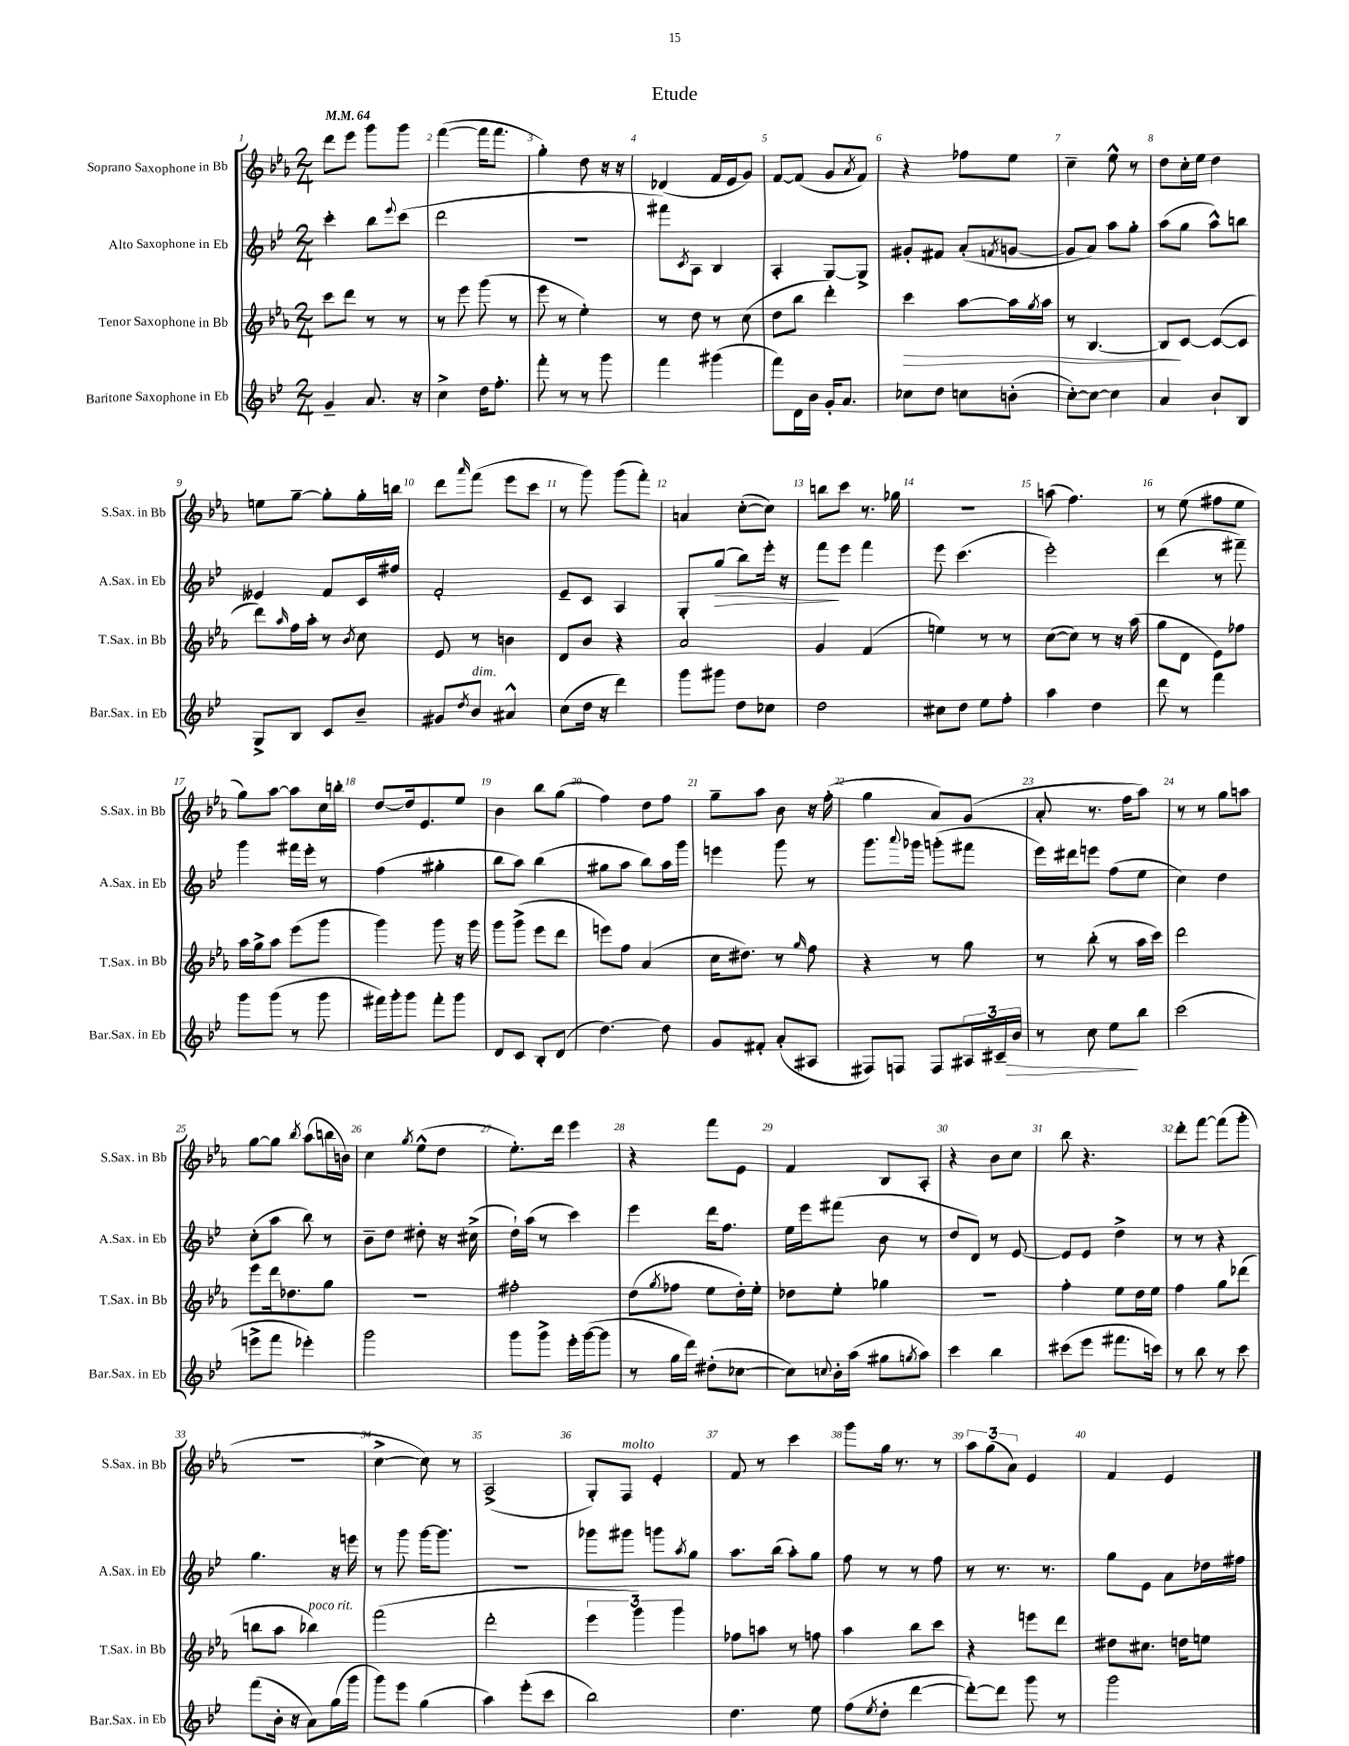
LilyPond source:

\header { title = "Etude" }
<<
\new StaffGroup <<
\new Staff = "s0" \with { instrumentName = "Soprano Saxophone in Bb" shortInstrumentName = "S.Sax. in Bb" } {
    \clef treble \key ees \major \numericTimeSignature \time 2/4 \tempo 4 = 64
    d'''8 ees'''8 g'''8 g'''8 |
    f'''4~( f'''16 f'''8. |
    g''4-.) d''8 r16 r16 |
    des'4( f'16 ees'16 g'8) |
    f'8~ f'8( g'8 \acciaccatura { aes'8 } f'8) |
    r4 fes''8 ees''8 |
    c''4-- ees''8-^ r8 |
    d''8 c''16-. ees''16 d''4 |
    e''8 g''8~-- g''8-. g''16-. b''16 |
    d'''8 \grace { aes'''16 } f'''8( ees'''8 c'''8 |
    r8 g'''8) g'''8( f'''8-.) |
    a'4 c''8~-.( c''8) |
    b''8 c'''8 r8. ges''16 |
    R2 |
    a''8( f''4.) |
    r8 ees''8( fis''8 ees''8 |
    g''8) aes''8~ aes''8 c''16 b''16-. |
    d''8~ d''16 ees'8. ees''8 |
    bes'4 bes''8 g''8( |
    f''4) d''8 f''8 |
    g''8-- aes''8 bes'8 r16 f''16-.( |
    g''4 aes'8) g'8( |
    aes'8-. r8. f''16 aes''8) |
    r8 r8 g''8 a''8 |
    g''8~ g''8 \acciaccatura { bes''8 } aes''8( b''16 b'16) |
    c''4 \acciaccatura { g''8 } ees''8-^( d''8 |
    ees''8.-.) d'''16 ees'''4 |
    r4 f'''8 ees'8 |
    f'4 bes8 aes8-. |
    r4 bes'8 c''8 |
    bes''8 r4. |
    d'''8-. f'''8~ f'''8( g'''8-. |
    R2 |
    c''4~-> c''8) r8 |
    aes2->( |
    g8-.) f8^\markup { \italic "molto" } ees'4-. |
    f'8 r8 c'''4 |
    g'''8 g''16 r8. r8 |
    \tuplet 3/2 { aes''8 g''8( aes'8) } ees'4 |
    f'4 ees'4 \bar "|." |
}
\new Staff = "s1" \with { instrumentName = "Alto Saxophone in Eb" shortInstrumentName = "A.Sax. in Eb" } {
    \clef treble \key bes \major \numericTimeSignature \time 2/4
    c'''4-. bes''8 \appoggiatura { ees'''8 } c'''8( |
    d'''2 |
    R2 |
    fis'''8) \acciaccatura { c'8 } a8 bes4 |
    a4-. g8~ g8-> |
    gis'8-. fis'8 a'8-.( \acciaccatura { f'8 } g'8~ |
    g'8 a'8) a''8 g''8-. |
    a''8( g''8 a''8-^) b''8 |
    eeses'4 f'8 c'16 fis''16 |
    f'2-. |
    ees'8-- c'8 a4 |
    g8-. g''8\>( bes''8) ees'''16-. r16 |
    f'''8\! ees'''8 f'''4 |
    ees'''8 c'''4.( |
    ees'''2-.) |
    d'''4( r8 fis'''8--) |
    g'''4 fis'''16 ees'''16-. r8 |
    f''4( gis''4-. |
    bes''8 a''8) bes''4( |
    gis''8 a''8 bes''8) a''16 g'''16 |
    e'''4 g'''8 r8 |
    g'''8. \appoggiatura { a'''8 } ges'''16 g'''8-.( fis'''8 |
    ees'''16) dis'''16 e'''8 f''8( ees''8 |
    c''4) d''4 |
    c''8-.( a''8 bes''8) r8 |
    bes'8-- d''8 dis''8-. r16 cis''16->( |
    d''16-!) a''16( r8 c'''4) |
    ees'''4 d'''16 f''8. |
    ees''16 ees'''16 fis'''8( bes'8 r8 |
    d''8 d'8) r8 ees'8~ |
    ees'8 ees'8 d''4-> |
    r8 r8 r4 |
    g''4. r16 e'''16 |
    r8 g'''8 g'''16~ g'''8. |
    R2 |
    ges'''8 gis'''8 g'''8 \acciaccatura { a''8 } g''8 |
    a''8. bes''16( a''8-.) g''8 |
    f''8 r8 r8 f''8 |
    r8 r8. r8. |
    g''8 ees'8 a'8 des''16 fis''16 \bar "|." |
}
\new Staff = "s2" \with { instrumentName = "Tenor Saxophone in Bb" shortInstrumentName = "T.Sax. in Bb" } {
    \clef treble \key ees \major \numericTimeSignature \time 2/4
    c'''8 d'''8 r8 r8 |
    r8 ees'''8 g'''8( r8 |
    ees'''8 r8 ees''4-.) |
    r8 d''8 r8 c''8( |
    d''8 bes''8 d'''4-.) |
    c'''4\> aes''8~ aes''16 \acciaccatura { g''8 } aes''16 |
    r8 bes4.~ |
    bes8\! c'8~ c'8~( c'8 |
    d'''8) \grace { aes''16 } f''16 aes''16-. r8 \acciaccatura { bes'8 } c''8 |
    ees'8 r8 b'4 |
    d'8 bes'8 r4 |
    aes'2 |
    g'4 f'4( |
    e''4) r8 r8 |
    c''8~( c''8) r8 r16 aes''16( |
    g''8 d'8 ees'8) fes''8 |
    aes''16 g''16-> aes''8 ees'''8( g'''8 |
    g'''4) g'''8 r16 g'''16 |
    g'''8 g'''8->( ees'''8 d'''8 |
    e'''8) f''8 aes'4( |
    c''16 dis''8.) r8 \grace { g''16 } f''8 |
    r4 r8 g''8 |
    r8 bes''8-.( r8 aes''16 c'''16) |
    d'''2 |
    ees'''8 d'''16 des''8. g''8 |
    R2 |
    fis''2-. |
    d''8( \acciaccatura { g''8 } fes''8 ees''8 d''16-.) ees''16-. |
    des''8 ees''8-. ges''4 |
    r2 |
    f''4-. ees''8 d''16 ees''16 |
    f''4 g''8 des'''8( |
    b''8 aes''8 bes''4^\markup { \italic "poco rit." }) |
    f'''2( |
    d'''2-. |
    \tuplet 3/2 { ees'''4 g'''4) g'''4 } |
    fes''8 a''8 r8 f''8 |
    aes''4 bes''8 c'''8 |
    r4 e'''8 d'''8 |
    dis''8 cis''8. d''16 e''8 \bar "|." |
}
\new Staff = "s3" \with { instrumentName = "Baritone Saxophone in Eb" shortInstrumentName = "Bar.Sax. in Eb" } {
    \clef treble \key bes \major \numericTimeSignature \time 2/4
    g'4-- a'8. r16 |
    c''4-> d''16 f''8.-. |
    f'''8-. r8 r8 g'''8 |
    f'''4 gis'''4( |
    f'''8) d'16 bes'16 g'16-. a'8. |
    ces''8 d''8 c''8 b'8-.( |
    c''8~-.) c''8~ c''4 |
    a'4 bes'8-! bes8 |
    g8-> bes8 c'8 bes'8-- |
    gis'8 \acciaccatura { d''8 } bes'8^\markup { \italic "dim." } ais'4-^ |
    c''8( d''16 r16 d'''4) |
    g'''8 gis'''8 d''8 ces''8 |
    d''2 |
    cis''8 d''8 ees''8 f''8-. |
    a''4 d''4 |
    d'''8 r8 f'''4 |
    g'''8 g'''8( r8 g'''8 |
    fis'''16) g'''16-. g'''8 fis'''8-. g'''8 |
    d'8 c'8 bes8-. d'8( |
    d''4.~) d''8 |
    g'8 fis'8-. a'8-.( ais8 |
    fis8) f8 f8 \tuplet 3/2 { ais16 cis'16-- bes'16\> } |
    r8 c''8 ees''8\! bes''8 |
    c'''2( |
    e'''8-> f'''8 ees'''4-.) |
    g'''2 |
    g'''8 g'''8-> ees'''16-. g'''16~( g'''8 |
    r8 g''16 d'''16) dis''8-.( ces''8~ |
    ces''8) \appoggiatura { c''8 } bes'16-. a''16( gis''8 \acciaccatura { g''8 } a''8) |
    c'''4 bes''4 |
    cis'''8( ees'''8 fis'''8. c'''16) |
    r8 bes''8 r8 c'''8 |
    f'''8( bes'16-. r16 a'8) g''16( g'''16 |
    g'''8) ees'''8 g''4( |
    a''4) ees'''8-.( c'''8 |
    bes''2) |
    d''4. ees''8 |
    f''8( \acciaccatura { ees''8 } d''8-. d'''4~ |
    d'''8~-.) d'''8 g'''8 r8 |
    g'''2 \bar "|." |
}
>>
>>
\layout { \context { \Score \override BarNumber.break-visibility = ##(#f #t #t) barNumberVisibility = #all-bar-numbers-visible } }
